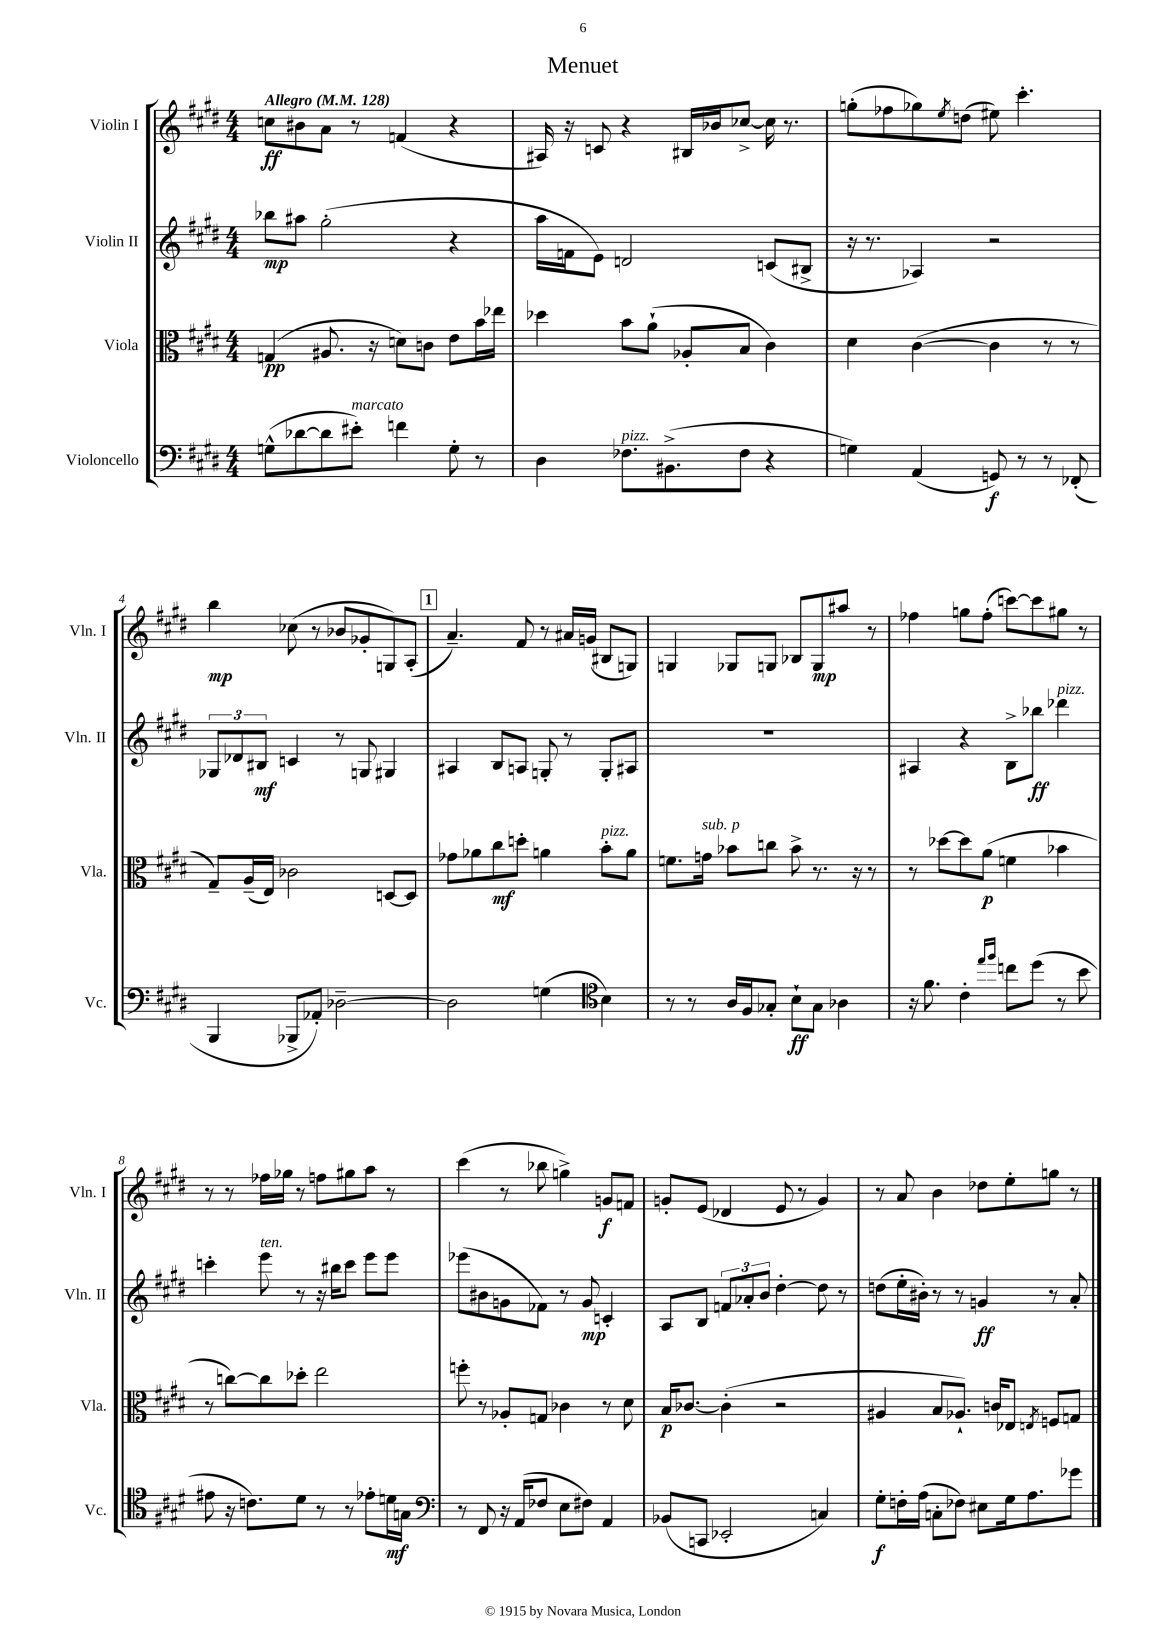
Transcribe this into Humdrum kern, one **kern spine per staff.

**kern	**kern	**kern	**kern
*staff4	*staff3	*staff2	*staff1
*clefF4	*clefC3	*clefG2	*clefG2
*k[f#c#g#d#]	*k[f#c#g#d#]	*k[f#c#g#d#]	*k[f#c#g#d#]
*M4/4	*M4/4	*M4/4	*M4/4
*MM128	*MM128	*MM128	*MM128
(8G^^	(4G	8bb-	8cc
[8d-	.	8aa#	8b#
8d-]	8.A#	(2gg#'	8a
8e#')	.	.	8r
.	16r	.	.
4f	8d)	.	(4f
.	8c	.	.
8G'	8e	4r	4r
8r	16b	.	.
.	16ee-	.	.
=	=	=	=
4D#	4dd-	16aa	16A#)
.	.	16f	16r
.	.	8e)	8c
8.F-	8b	2d	4r
.	(8a`	.	.
(8.BB#^	.	.	.
.	8A-'	.	16B#
.	.	.	16b-
8F-	8B	.	[8cc-^
4r	4c#)	(8c	16cc-]
.	.	.	8.r
.	.	8B#^	.
=	=	=	=
4G)	4d#	16r	(8gg'
.	.	8.r	.
.	.	.	8ff-
(4AA	([4c#	4A-)	8gg-)
.	.	.	8qee
.	.	.	(8dd
8GG)	4c#]	2r	8ee#)
8r	.	.	4.ccc#'
8r	8r	.	.
(8FF-'	8r	.	.
=	=	=	=
4BBB	8G#~)	12G-	4bb
.	.	12d-	.
.	(16A~	.	.
.	.	12B#	.
.	16E)	.	.
8BBB-^	2c-	4c	(8cc-
8AA-')	.	.	8r
[2D-~	.	8r	8b-
.	.	8G	8g-'
.	[8D	4G#	8G)
.	8D]	.	(8A'
=	=	=	=
2D-]	8g-	4A#	4.a~)
.	8a-	.	.
.	8cc#	8B	.
.	8dd'	8A	8f#
(4G	4a	8G'	8r
.	.	8r	16a#
.	.	.	(16g
*clefC4	*	*	*
4B)	8b'	8G'	8B#
.	8a	8A#	8G)
=	=	=	=
8r	8.f	1r	4G
8r	.	.	.
.	16g	.	.
16A	8b-	.	8G-
16F#	.	.	.
8G-'	8cc	.	8G
8B`	8b-^	.	8B-
8G-	8.r	.	8G
4A-	.	.	8aa#
.	16r	.	.
.	8r	.	8r
=	=	=	=
16r	8r	4A#	4ff-
8.f#	.	.	.
.	[8dd-	.	.
4c#'	8dd-]	4r	8gg
.	(8a	.	(8ff-'
16qqee	.	.	.
16qqff#	.	.	.
8cc	4f	8B^	[8ccc)
(8dd#	.	8bb-	8ccc]
8r	4b-	4ddd-	8gg#
8b	.	.	8r
=	=	=	=
8e#	8r	4ccc'	8r
16r	[8cc)	.	8r
8.c)	.	.	.
.	8cc]	8eee	16ff-
.	.	.	16gg-
8d#	8dd-'	8r	8r
8r	2ee	16r	8ff
.	.	16bb#	.
8r	.	8ccc	8gg#
8e-'	.	8eee	8aa
16d	.	8eee	8r
16G	.	.	.
=	=	=	=
*clefF4	*	*	*
8r	8ff'	(8eee-	(4ccc#
8FF#	8r	8b#	.
16r	8A-'	8g	8r
(16AA	.	.	.
8F-	8G	8f-)	8bb-
8E	4c-	8r	4gg^)
8F#)	.	8g	.
4AA	8r	4c'	8g
.	8d#	.	8f
=	=	=	=
(8BB-	16B	8A	8g'
.	[8.c-	.	.
8CC	.	8B	(8e
2EE-'	(4c-']	12f	4d-
.	.	12a-'	.
.	.	12b	.
.	2r	[4dd#'	8e
.	.	.	8r
4C)	.	8dd#]	4g)
.	.	8r	.
=	=	=	=
8G#'	4A#	(8dd	8r
16F'	.	16ee'	8a
(16A	.	16b#')	.
8C'	8B	8r	4b
8F-)	8.A-`)	8r	.
8E#	.	4g	8dd-
.	16c	.	.
16G#	8E-	.	8ee'
8.A	.	.	.
.	8qE	.	.
.	8F	8r	8gg
8g-	8G	8a'	8r
==	==	==	==
*-	*-	*-	*-
